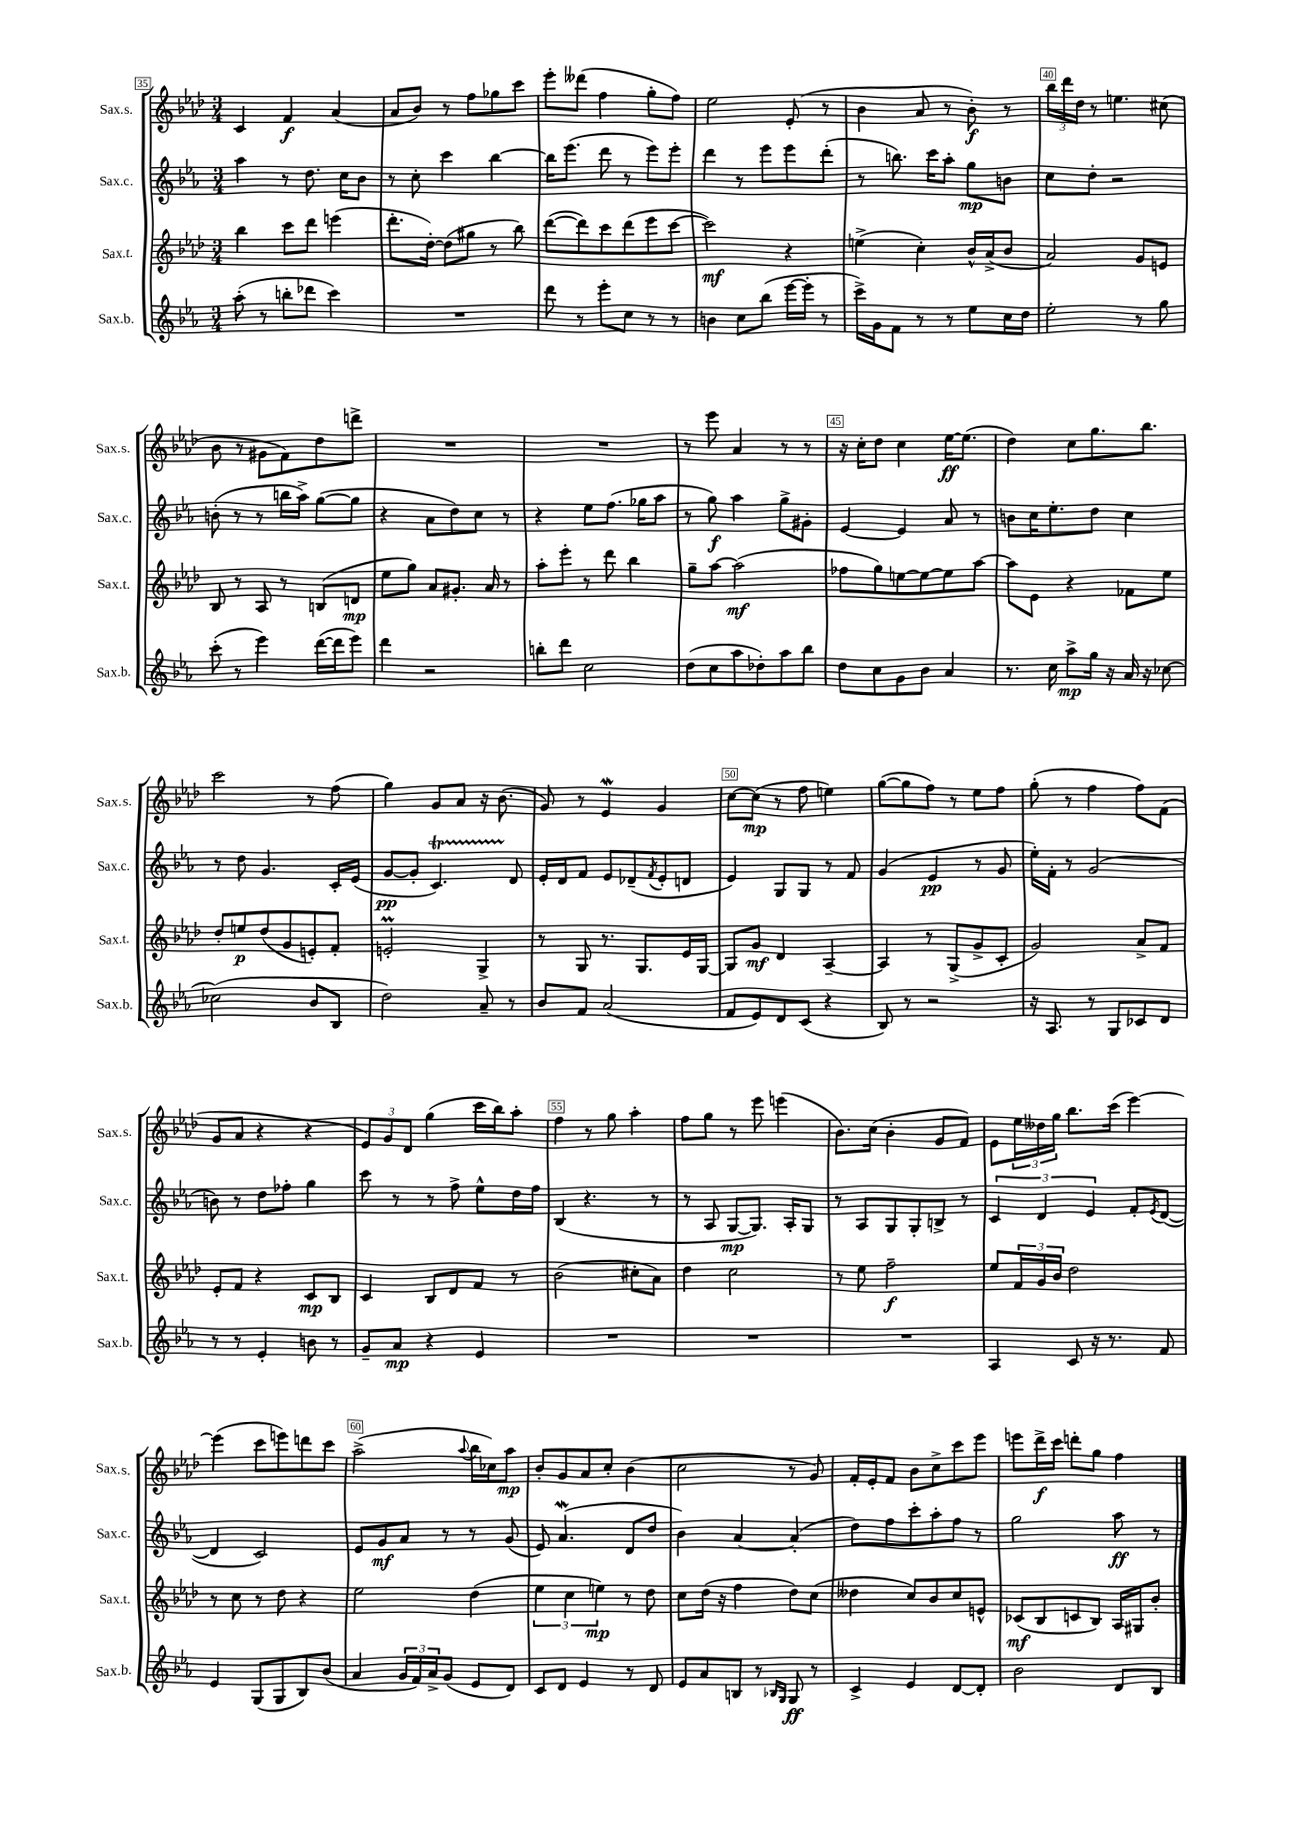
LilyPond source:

<<
\new StaffGroup <<
\new Staff = "s0" \with { instrumentName = "Sax.s." shortInstrumentName = "Sax.s." } {
    \clef treble \key aes \major \numericTimeSignature \time 3/4
    c'4 f'4\f aes'4( |
    aes'8 bes'8) r8 f''8 ges''8 c'''8 |
    ees'''8-. deses'''8( f''4 g''8-. f''8) |
    ees''2 ees'8-.( r8 |
    bes'4 aes'8 r8 bes'8-.\f) r8 |
    \tuplet 3/2 { bes''16 des'''16 des''16 } r8 e''4. cis''8( |
    bes'8 r8 gis'8 f'8) des''8 d'''8-> |
    R2. |
    R2. |
    r8 ees'''8 aes'4 r8 r8 |
    r16 c''16-. des''8 c''4 ees''16~\ff ees''8.( |
    des''4) c''8 g''8. bes''8. |
    c'''2 r8 f''8( |
    g''4) g'8 aes'8 r16 bes'8.( |
    g'8) r8 ees'4\mordent g'4 |
    c''8~ c''8\mp( r8 f''8 e''4) |
    g''8~( g''8 f''8) r8 ees''8 f''8 |
    g''8-.( r8 f''4 f''8) f'8( |
    g'8 aes'8 r4 r4 |
    \tuplet 3/2 { ees'8) g'8 des'8 } g''4( c'''16 bes''16) aes''8-. |
    f''4 r8 g''8 aes''4-. |
    f''8 g''8 r8 ees'''8 e'''4( |
    bes'8.) c''16( bes'4-. g'8 f'8) |
    ees'8 \tuplet 3/2 { ees''16 deses''16 g''16 } bes''8. c'''16( ees'''4~) |
    ees'''4( c'''8 e'''8) d'''8 c'''8 |
    aes''2->( \appoggiatura { aes''8 } bes''16 ces''16) aes''8\mp |
    bes'8-. g'8 aes'8 c''8-. bes'4( |
    c''2 r8 g'8) |
    f'16-. ees'16-. f'8 bes'8 c''8-> c'''8 ees'''8 |
    e'''8 des'''16->\f c'''16 d'''8-. g''8 f''4 \bar "|." |
}
\new Staff = "s1" \with { instrumentName = "Sax.c." shortInstrumentName = "Sax.c." } {
    \clef treble \key ees \major \numericTimeSignature \time 3/4
    aes''4 r8 d''8. c''16 bes'8 |
    r8 c''8-. c'''4 bes''4~ |
    bes''16 ees'''8.( d'''8 r8 ees'''8) ees'''8-. |
    d'''4 r8 ees'''8 ees'''8 d'''8-.( |
    r8 b''8.) c'''16 aes''8-. g''8\mp b'8 |
    c''8 d''8-. r2 |
    b'8-.( r8 r8 b''16 aes''16->) g''8~( g''8 |
    r4 aes'8 d''8) c''8 r8 |
    r4 ees''8 f''8.( ges''16 aes''8 |
    r8 g''8\f) aes''4 g''8-> gis'8-. |
    ees'4~ ees'4 aes'8 r8 |
    b'8 c''16 ees''8.-. d''8 c''4 |
    r8 d''8 g'4. c'16-. ees'16( |
    g'8~\pp g'8-. c'4.\startTrillSpan) d'8\stopTrillSpan |
    ees'16-. d'16 f'8 ees'8 des'8--( \acciaccatura { f'8 } ees'8-. d'8 |
    ees'4) g8 g8 r8 f'8 |
    g'4( ees'4\pp r8 g'8 |
    ees''16-.) f'16-. r8 g'2( |
    b'8) r8 d''8 fes''8-. g''4 |
    c'''8 r8 r8 f''8-> ees''8-^ d''16 f''16 |
    bes4( r4. r8 |
    r8 aes8 g8~\mp g8.) aes16-. g8 |
    r8 aes8 g8 g8-. b8-> r8 |
    \tuplet 3/2 { c'4 d'4 ees'4 } f'8-. \acciaccatura { ees'8 } d'8~( |
    d'4 c'2) |
    ees'8 g'8\mf aes'8 r8 r8 g'8( |
    ees'8) aes'4.\mordent( d'8 d''8 |
    bes'4) aes'4~ aes'4-.( |
    d''8) f''8 c'''8-. aes''8-. f''8 r8 |
    g''2 aes''8\ff r8 \bar "|." |
}
\new Staff = "s2" \with { instrumentName = "Sax.t." shortInstrumentName = "Sax.t." } {
    \clef treble \key aes \major \numericTimeSignature \time 3/4
    bes''4 c'''8 des'''8 e'''4( |
    des'''8.-. des''16~-.) des''8( gis''8 r8 bes''8) |
    des'''8~( des'''8) c'''8 des'''8( ees'''8 c'''8~ |
    c'''2\mf) r4 |
    e''4->( c''4-.) bes'16-^ aes'16->( bes'8 |
    aes'2) g'8 e'8 |
    bes8 r8 aes8 r8 b8( d'8\mp |
    ees''8 g''8) aes'8 gis'8.-. aes'16 r8 |
    aes''8-. ees'''8-. r8 des'''8 bes''4 |
    g''8-- aes''8~ aes''2\mf( |
    fes''8 g''8) e''8~ e''8~ e''8 aes''8~ |
    aes''8 ees'8 r4 fes'8 ees''8 |
    des''8-. e''8\p des''8( g'8 e'8-.) f'8-. |
    e'2-.\prall g4-> |
    r8 g8 r8. g8. ees'16 g16~ |
    g8 g'8\mf des'4 aes4~-- |
    aes4 r8 g8->( g'8-> c'8-. |
    g'2) aes'8-> f'8 |
    ees'8-. f'8 r4 c'8\mp bes8 |
    c'4 bes8 des'8 f'8 r8 |
    bes'2( cis''8-. aes'8) |
    des''4 c''2 |
    r8 ees''8 f''2--\f |
    ees''8 \tuplet 3/2 { f'16 g'16 bes'16 } des''2 |
    r8 c''8 r8 des''8 r4 |
    ees''2 des''4( |
    \tuplet 3/2 { ees''4 c''4 e''4\mp) } r8 des''8 |
    c''8 des''16( r16 f''4 des''8) c''8( |
    deses''4 c''8) bes'8 c''8 e'8-^ |
    ces'8\mf( bes8 c'8 bes8) aes16 gis16 bes'8-. \bar "|." |
}
\new Staff = "s3" \with { instrumentName = "Sax.b." shortInstrumentName = "Sax.b." } {
    \clef treble \key ees \major \numericTimeSignature \time 3/4
    aes''8-.( r8 b''8-. des'''8 c'''4) |
    R2. |
    d'''8 r8 ees'''8-. c''8 r8 r8 |
    b'4 c''8 bes''8( ees'''16~ ees'''16-. r8 |
    c'''16->) g'16 f'8 r8 r8 ees''8 c''16 d''16 |
    ees''2-. r8 g''8 |
    c'''8-.( r8 ees'''4) d'''16~( d'''16 ees'''8) |
    d'''4 r2 |
    b''8-. d'''8 c''2 |
    d''8( c''8 aes''8 des''8-.) aes''8 bes''8 |
    d''8 c''8 g'8 bes'8 aes'4 |
    r8. c''16 aes''8->\mp g''16 r16 aes'16 r16 ces''8~ |
    ces''2( bes'8 bes8 |
    d''2) aes'8-- r8 |
    bes'8 f'8 aes'2( |
    f'8 ees'8) d'8 c'8( r4 |
    bes8) r8 r2 |
    r16 aes8. r8 g8 ces'8 d'8 |
    r8 r8 ees'4-. b'8 r8 |
    g'8-- aes'8\mp r4 ees'4 |
    R2. |
    R2. |
    R2. |
    aes4 c'8 r16 r8. f'8 |
    ees'4 g8( g8 bes8) bes'8( |
    aes'4 \tuplet 3/2 { g'16 f'16) aes'16-> } g'8( ees'8 d'8) |
    c'8 d'8 ees'4 r8 d'8 |
    ees'8 aes'8 b8 r8 \grace { bes16 g16 } g8\ff r8 |
    c'4-> ees'4 d'8~ d'8-. |
    bes'2 d'8 bes8 \bar "|." |
}
>>
>>
\layout { \context { \Score currentBarNumber = #35 \override BarNumber.break-visibility = ##(#f #t #t) barNumberVisibility = #(every-nth-bar-number-visible 5) \override BarNumber.stencil = #(make-stencil-boxer 0.1 0.3 ly:text-interface::print) } }
